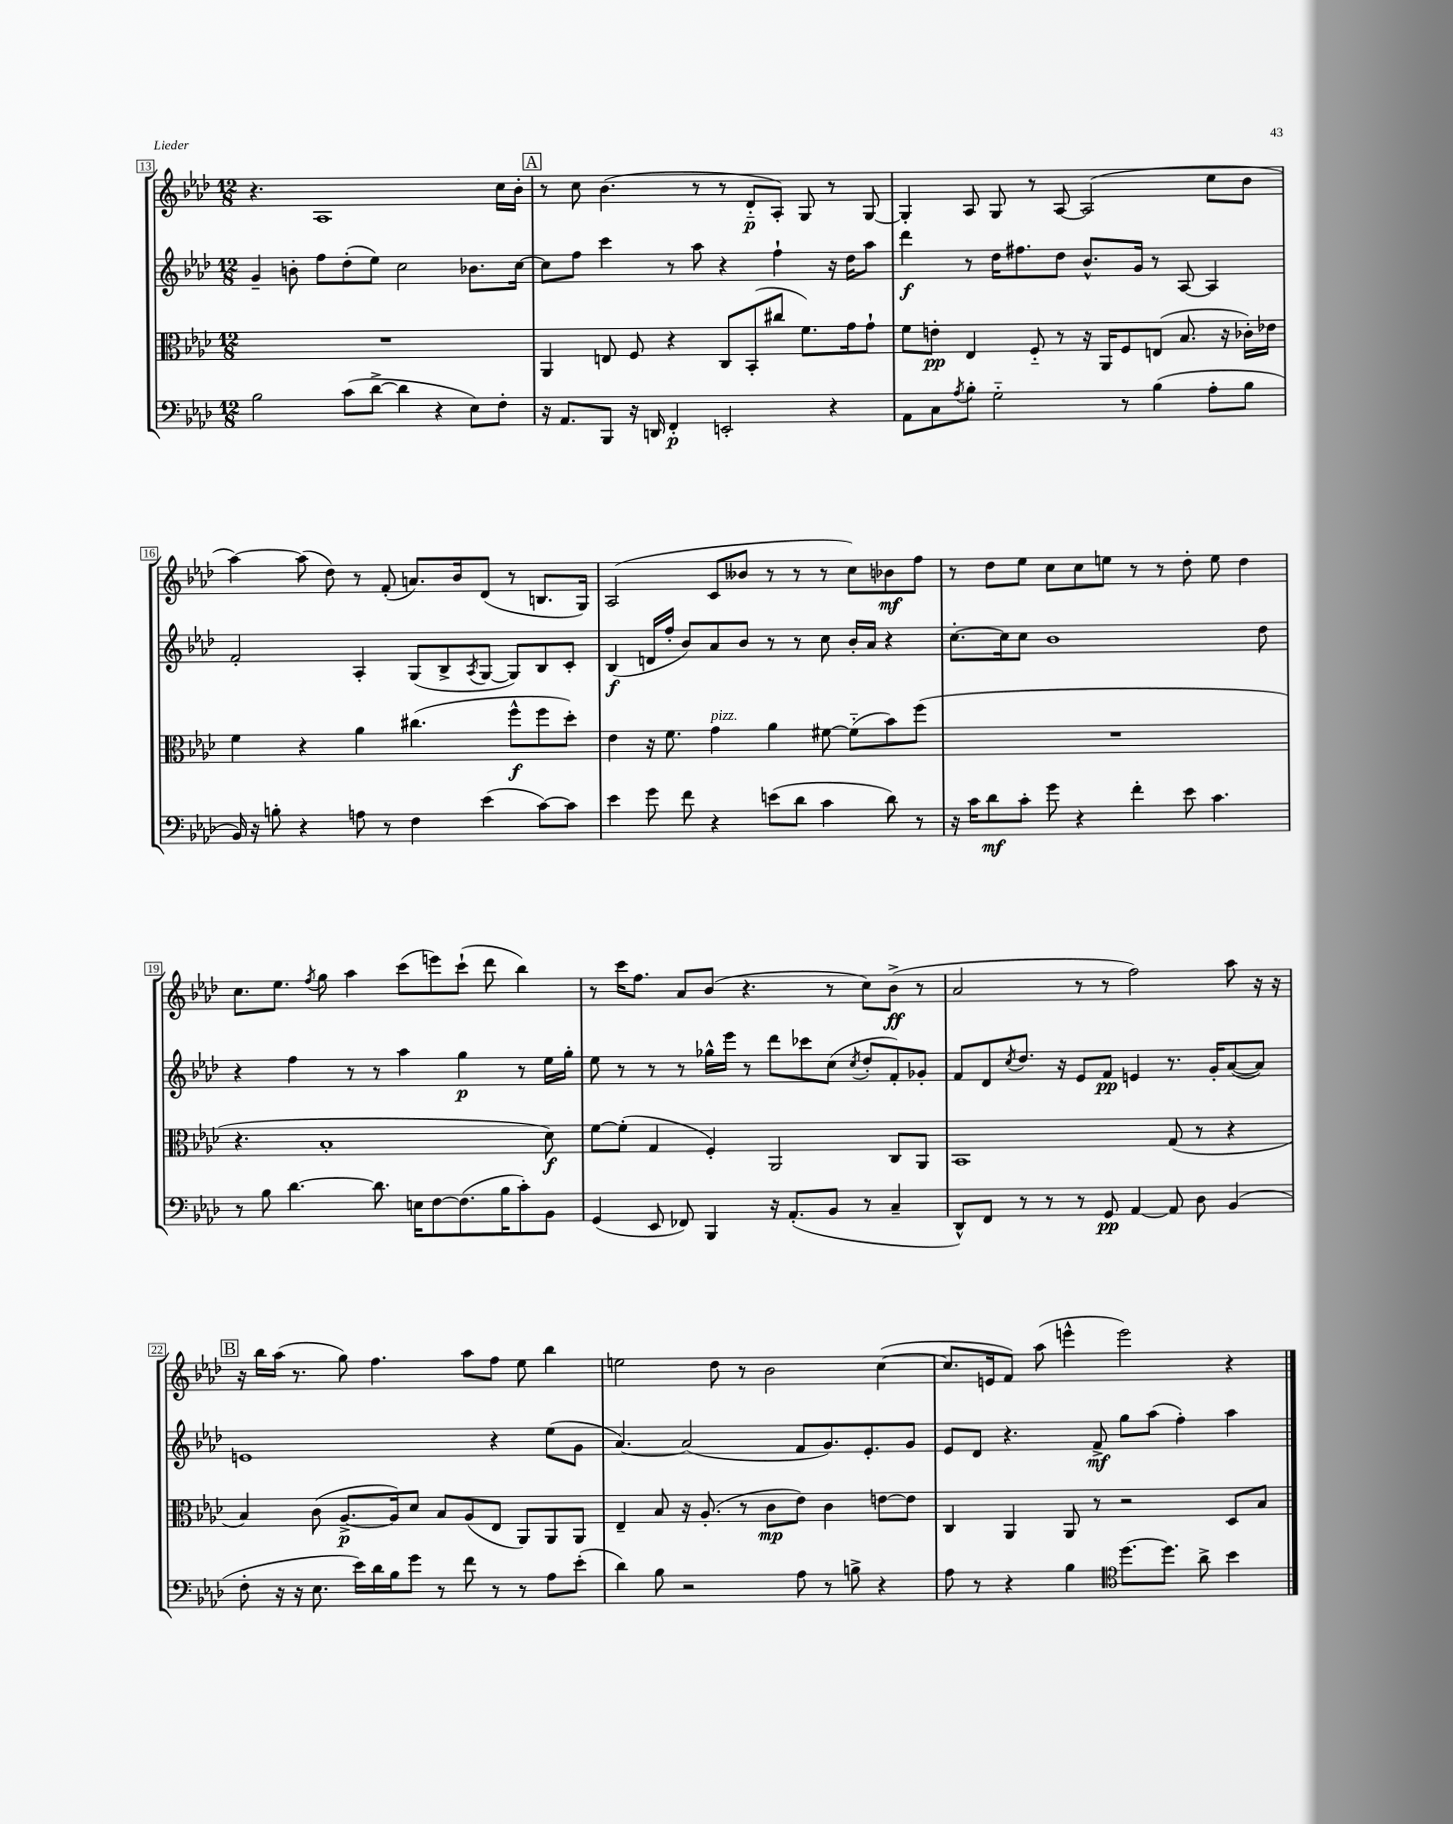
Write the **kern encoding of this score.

**kern	**kern	**kern	**kern
*staff4	*staff3	*staff2	*staff1
*clefF4	*clefC3	*clefG2	*clefG2
*k[b-e-a-d-]	*k[b-e-a-d-]	*k[b-e-a-d-]	*k[b-e-a-d-]
*M12/8	*M12/8	*M12/8	*M12/8
2B-\	1.r	4g~/	4.r
.	.	8b'\	.
.	.	8ff\L	1A-
(8c\L	.	(8dd-'\	.
[8d-^\J	.	8ee-\J)	.
4d-\]	.	2cc\	.
4r	.	.	.
8E-\L)	.	8.b-\L	.
8F'\J	.	.	16cc\LL
.	.	[16cc\Jk	16b-'\JJ
=	=	=	=
16r	4AA-/	8cc\]L	8r
8.AA-/L	.	.	.
.	.	8ff\J	8cc\
8BBB-/J	8E/	4ccc\	(4.b-\
16r	8F/	.	.
16DD/	.	.	.
4FF'/	4r	8r	.
.	.	8aa-\	8r
2EE'/	8C/L	4r	8r
.	(8BB-'/	.	8d-'~/L
.	8cc#/J	4ff`\	8A-'/J)
.	8.f\L)	.	8G/
4r	.	16r	8r
.	16g\k	16dd-\LK	.
.	8g`\J	8aa-\J	[8G/
=	=	=	=
8AA-\L	8f\L	4ddd-\	4G'/]
8C\	8e'\J	.	.
8qA-/	.	.	.
8B-'\J	4E-/	8r	8A-/
2G'~\	.	16dd-\LK	8G/
.	.	8.ff#\	.
.	8F'~/	.	8r
.	8r	8dd-\J	[8A-/
.	16r	8.b-^^/L	(2A-/]
.	16AA-/LK	.	.
8r	8F/	.	.
.	.	16g/Jk	.
(4B-\	(8E/J	8r	.
.	8.B-/	[8A-/	.
8A-'\L	.	4A-/]	8cc\L
.	16r	.	.
8B-\J	16c-'\LL)	.	8b-\J
.	16e-\JJ	.	.
=	=	=	=
16BB-/)	4f\	2f'/	[4aa-\)
16r	.	.	.
8B'\	.	.	.
4r	4r	.	(8aa-\]
.	.	.	8dd-\)
8A\	4a-\	4A-'/	8r
8r	.	.	(8f'/
4F\	(4.cc#\	(8G/L	8.a/L)
.	.	8B-^/	.
.	.	.	16b-/k
.	.	8qA-/	.
(4e-\	.	[8G/J	(8d-/J
.	8ff^^\L	8G/]L)	8r
[8c\L)	8ff\	8B-/	8.B/L
8c\]J	8dd-'\J)	8c'/J	.
.	.	.	16G/Jk)
=	=	=	=
4e-\	4e-\	(4B-/	(2A-/
8g\	16r	16d/LL	.
.	8.f\	16ff'/JJ	.
8f\	.	8b-/L)	.
4r	4g\	8a-/	8c/L
.	.	8b-/J	8b--/J
(8e\L	4a-\	8r	8r
8d-\J	.	8r	8r
4c\	[8f#\	8cc\	8r
.	(8f#'~\]L	16b-'/LL	8cc\L)
.	.	16a-/JJ	.
8d-\)	8b-\)	4r	8b-\
8r	(8ff\J	.	8ff\J
=	=	=	=
16r	1.r	[8.cc'\L	8r
16c\LK	.	.	.
8d-\	.	.	8dd-\L
.	.	16cc\]k	.
8c'\J	.	8cc\J	8ee-\J
8g\	.	1b-	8cc\L
4r	.	.	8cc\
.	.	.	8ee\J
4f'\	.	.	8r
.	.	.	8r
8e-\	.	.	8dd-'\
4.c\	.	.	8ee\
.	.	.	4dd-\
.	.	8dd-\	.
=	=	=	=
8r	4.r	4r	8.cc\L
8B-\	.	.	.
.	.	.	8.ee-\J
[4.d-\	.	4ff\	.
.	.	.	8qff/
.	1B-'	.	8gg\
.	.	8r	4aa-\
8.d-\]	.	8r	.
.	.	4aa-\	(8ccc\L
16E\LK	.	.	.
[8F\	.	.	8eee\)
(8.F\]	.	4gg\	(8ccc`\J
.	.	.	8ddd-\
16B-\K	.	.	.
8c'\)	.	8r	4bb-\)
8BB-\J	8d-\)	16ee-\LL	.
.	.	16gg'\JJ	.
=	=	=	=
(4GG/	[8f\L	8ee-\	8r
.	(8f'\]J	8r	16ccc\LK
.	.	.	8.ff\J
8EE-/	4G/	8r	.
8FF-/)	.	8r	8a-/L
4BBB-/	4F'/)	16gg-^^\LL	(8b-/J
.	.	16eee-\JJ	.
.	.	8r	4.r
16r	2AA-/	8ddd-\L	.
(8.AA-'/L	.	.	.
.	.	8ccc-\	.
8BB-/J	.	(8cc\J	8r
.	.	8qcc/	.
8r	.	8dd-'/L	8cc\L)
4C~/	8C/L	8f'/)	(8b-^\J
.	8AA-/J	8g-'/J	8r
=	=	=	=
8DD-^^/L)	1BB-	8f/L	2a-/
8FF/J	.	8d-/	.
.	.	8qcc/	.
8r	.	8.dd-/J	.
8r	.	.	.
.	.	16r	.
8r	.	8e-/L	8r
8GG/	.	8f/J	8r
[4AA-/	.	4e/	2ff\)
8AA-/]	(8G/	8.r	.
8D-\	8r	.	.
.	.	16g'/LK	.
(4BB-/	4r	([8a-/	8aa-\
.	.	8a-/]J)	16r
.	.	.	16r
=	=	=	=
8F'\	4B-/)	1e	16r
.	.	.	16bb-\LL
16r	.	.	(16aa-\JJ
16r	.	.	8.r
8.E-\	(8c\	.	.
.	[8.A-^/L	.	8gg\)
16e-\LL)	.	.	.
16d-\	.	.	4.ff\
16B-\J	16A-/]k)	.	.
8g\J	8d-/J	.	.
8r	8B-/L	.	.
8f\	(8A-/	.	8aa-\L
8r	8E-/J	4r	8ff\J
8r	8AA-/L)	.	8ee-\
8A-\L	8AA-/	(8ee-\L	4bb-\
(8e-'\J	8AA-/J	8g\J	.
=	=	=	=
4d-\)	4E-~/	[4.a-/)	2ee\
8B-\	8B-/	.	.
2r	16r	(2a-/]	.
.	(8.A-'/	.	.
.	.	.	8dd-\
.	8r	.	8r
.	8c\L	.	2b-\
8A-\	8e-\J)	8f/L	.
8r	4c\	8.g/)	.
8B^\	.	.	.
.	.	8.e-'/	.
4r	[8e\L	.	([4cc\
.	8e\]J	8g/J	.
=	=	=	=
8A-\	4C/	8e-/L	8.cc/]L
8r	.	8d-/J	.
.	.	.	16e/k
4r	4AA-/	4.r	8f/J)
.	.	.	(8aa-\
4B-\	8AA-/	.	4eee^^\
.	8r	8f^/	.
*clefC4	*	*	*
[8.dd-\L	2r	8gg\L	2eee\)
.	.	(8aa-\J	.
8.dd-\]J	.	.	.
.	.	4ff'\)	.
8a-^\	.	.	.
4b-\	8D-/L	4aa-\	4r
.	8B-/J	.	.
==	==	==	==
*-	*-	*-	*-
